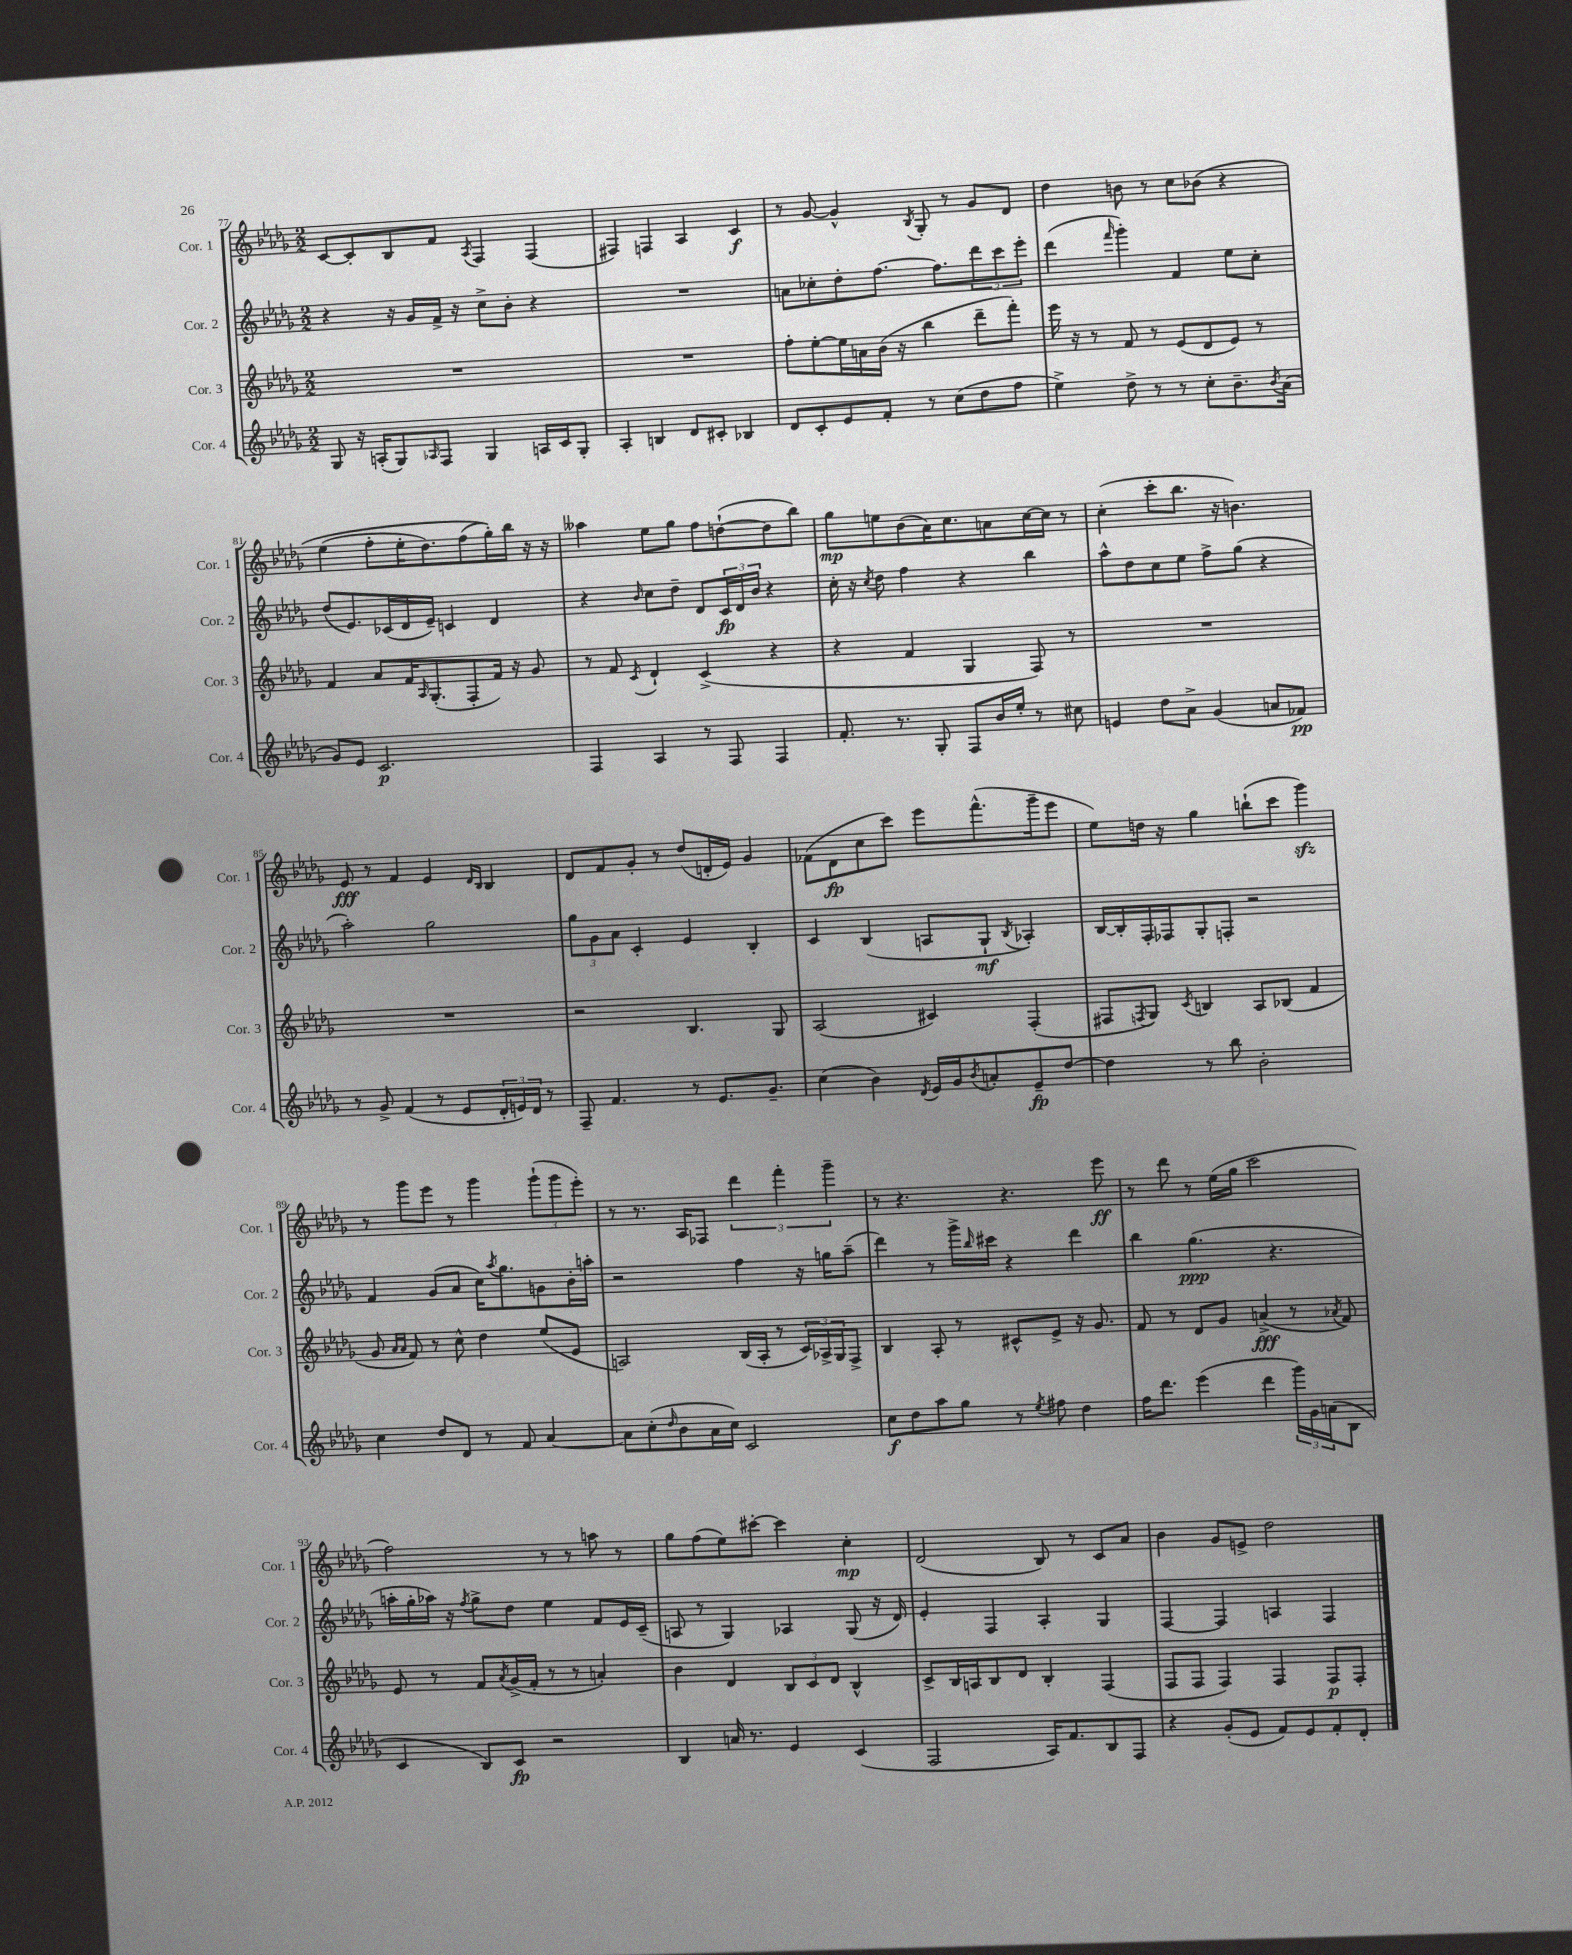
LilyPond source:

<<
\new StaffGroup <<
\new Staff = "s0" \with { instrumentName = "Cor. 1" shortInstrumentName = "Cor. 1" } {
    \clef treble \key des \major \numericTimeSignature \time 2/2
    c'8~ c'8-. bes8 f'8 \acciaccatura { aes8 } f4 f4( |
    fis4) f4 aes4 c'4\f |
    r8 ges'8~ ges'4-^ \acciaccatura { bes8 } ges8-. r8 ges'8 des'8 |
    des''4 b'8 r8 c''8 bes'8\( r4 |
    ees''4( f''8-. ees''16-. des''8.) f''8( ges''16-.)\) bes''16 r16 r16 |
    aeses''4 ees''8 ges''8 f''8 d''8~-!( d''8 bes''8) |
    ges''8\mp e''8 bes'8( aes'16) c''8. a'8 c''16~ c''16 r8 |
    c''4-.( c'''8-. bes''8. r16 b'4.) |
    ees'8\fff r8 f'4 ees'4 \grace { des'16 bes16 } bes4 |
    des'8 f'8 ges'8-. r8 des''8( d'16-. ees'16) ges'4 |
    fes'8( des'8\fp c''8 c'''8) ees'''8 f'''8.-^( ges'''16-- ees'''8 |
    ees''8) d''16 r16 ges''4 b''8-!( c'''8 ges'''4\sfz) |
    r8 ges'''8 ees'''8 r8 ges'''4 \tuplet 3/2 { ges'''8-!( ges'''8 ees'''8-.) } |
    r8 r8. aes16 fes8 \tuplet 3/2 { des'''4 f'''4-. ges'''4-- } |
    r8 r4. r4. ees'''8\ff |
    r8 des'''8 r8 ees''16( ges''16 c'''2 |
    f''2) r8 r8 a''8 r8 |
    ges''8 f''8( ees''8) cis'''8~-. cis'''4 c''4-.\mp |
    des'2( bes8) r8 c'8 aes'8 |
    bes'4 ges'8 e'8-> des''2 \bar "|." |
}
\new Staff = "s1" \with { instrumentName = "Cor. 2" shortInstrumentName = "Cor. 2" } {
    \clef treble \key des \major \numericTimeSignature \time 2/2
    r4 r16 ges'16 f'16-> r16 c''8-> bes'8-. r4 |
    R1 |
    a'8 ces''8-. des''8-. f''8.~ f''8. \tuplet 3/2 { des'''8 c'''8 ees'''8-. } |
    des'''4( \grace { f'''16 } ges'''4-.) f'4 ees''8 c''8-. |
    des''8( ees'8.) ces'16( des'16 ees'16--) c'4 des'4 |
    r4 \grace { bes'16 } c''8 des''8-- des'8 \tuplet 3/2 { c'16\fp des'16 bes'16 } r4 |
    c''16-. r16 \acciaccatura { c''8 } des''8 f''4 r4 bes''4 |
    aes''8-^ des''8 c''8 ees''8 f''8-> ges''8( r4 |
    aes''2-.) ges''2 |
    \tuplet 3/2 { ges''8 ges'8 aes'8 } c'4-. ees'4 bes4-. |
    c'4 bes4( a8 ges8-!\mf \acciaccatura { bes8 } aes4-.) |
    bes16~ bes16-. f16-. fes16 ges8-. f8-. r2 |
    f'4 ges'8( aes'8 c''16) \acciaccatura { aes''8 } ges''8. g'8 bes'16-. a''16-. |
    r2 f''4 r16 g''16 aes''8--( |
    des'''4) r8 ges'''16-> \grace { bes''16 } cis'''16 r4 des'''4 |
    bes''4 ges''4.\ppp( r4. |
    a''16-. ges''16-. aes''16) r16 \acciaccatura { f''8 } ges''8-> des''8 ees''4 f'8 ees'16 c'16--( |
    a8 r8 ges4) aes4 ges8( r16 des'16) |
    ees'4-. f4 aes4-. ges4 |
    f4~ f4 a4 f4 \bar "|." |
}
\new Staff = "s2" \with { instrumentName = "Cor. 3" shortInstrumentName = "Cor. 3" } {
    \clef treble \key des \major \numericTimeSignature \time 2/2
    R1 |
    R1 |
    f''8-. ees''8~-. ees''16 a'16 bes'16( r16 bes''4 des'''8-- f'''8-.) |
    ees'''16 r16 r8 f'8 r8 ees'8( des'8 ees'8) r8 |
    f'4 aes'8 f'16 \grace { aes16 } ges8.-.( f8-. f'16) r16 ges'8 |
    r8 f'8 \acciaccatura { c'8 } des'4-! c'4->( r4 |
    r4 f'4 ges4 f8) r8 |
    R1 |
    R1 |
    r2 bes4. ges8 |
    aes2( cis'4) f4-.( |
    fis8 \acciaccatura { f8 } ges8) \acciaccatura { c'8 } b4 aes8 bes8( f'4 |
    ges'8 \grace { aes'16 aes'16 } f'8) r8 c''8-^ des''4 ees''8( ees'8 |
    a2) bes16( a16-. r8 \tuplet 3/2 { c'16) aes16-> ges16 } f8-> |
    bes4 aes8-. r8 cis'8-^ ees'8-> r16 ges'8. |
    f'8 r8 des'8 ges'8 a'4->\fff( r8 \acciaccatura { aes'8 } f'8) |
    ees'8 r8 f'8 \acciaccatura { aes'8 } ges'16->( f'16-. r8 r8 a'4-.) |
    bes'4 des'4 \tuplet 3/2 { bes8 c'8 des'8 } bes4-^ |
    c'8-> bes16 a16 bes8 des'8 bes4-. f4( |
    f8 f8 f4) f4 f8\p f8-. \bar "|." |
}
\new Staff = "s3" \with { instrumentName = "Cor. 4" shortInstrumentName = "Cor. 4" } {
    \clef treble \key des \major \numericTimeSignature \time 2/2
    ges8 r16 a16-.( ges8) \grace { aes16 } f8 ges4 a16 c'16 ges8-. |
    aes4-. b4 des'8 cis'8-. bes4 |
    des'8 c'8-. ees'8 f'8-. r8 c''8( des''8 f''8 |
    ees''4->) des''8-> r8 r8 c''8-. bes'8.-- \acciaccatura { bes'8 } aes'16( |
    ges'8) ees'8 c'2.\p |
    f4 aes4 r8 f8 f4 |
    f'8.-. r8. ges8-. f8 bes'16 ees''16-. r8 cis''8 |
    e'4 des''8 aes'8-> ges'4( a'8 fes'8\pp) |
    r8 ges'8-> f'4( r8 ees'8 \tuplet 3/2 { des'16-. e'16) des'16 } r8 |
    f8-- f'4. r8 ees'8. ges'8.-- |
    c''4( bes'4) \acciaccatura { des'8 } ees'16 ges'16 \acciaccatura { bes'8 } a'8-. ees'8--\fp des''8~ |
    des''4 r8 bes''8 bes'2-. |
    c''4 des''8 des'8 r8 f'8 aes'4~ |
    aes'8 c''8-.( \grace { des''16 } bes'8 aes'16 c''16) c'2 |
    c''8\f des''8 aes''8 ges''8 r8 \acciaccatura { ees''8 } fis''8 des''4 |
    f''16 des'''8. ees'''4( des'''4 \tuplet 3/2 { ges'''16) ges'16 a'16( } bes8 |
    c'4 bes8) c'8\fp r2 |
    bes4 a'16 r8. ees'4 c'4( |
    f2 aes16) f'8. bes8 f8 |
    r4 ges'8-.( ees'8 f'8) ees'8 f'8-. des'8-. \bar "|." |
}
>>
>>
\layout { \context { \Score currentBarNumber = #77 } }
